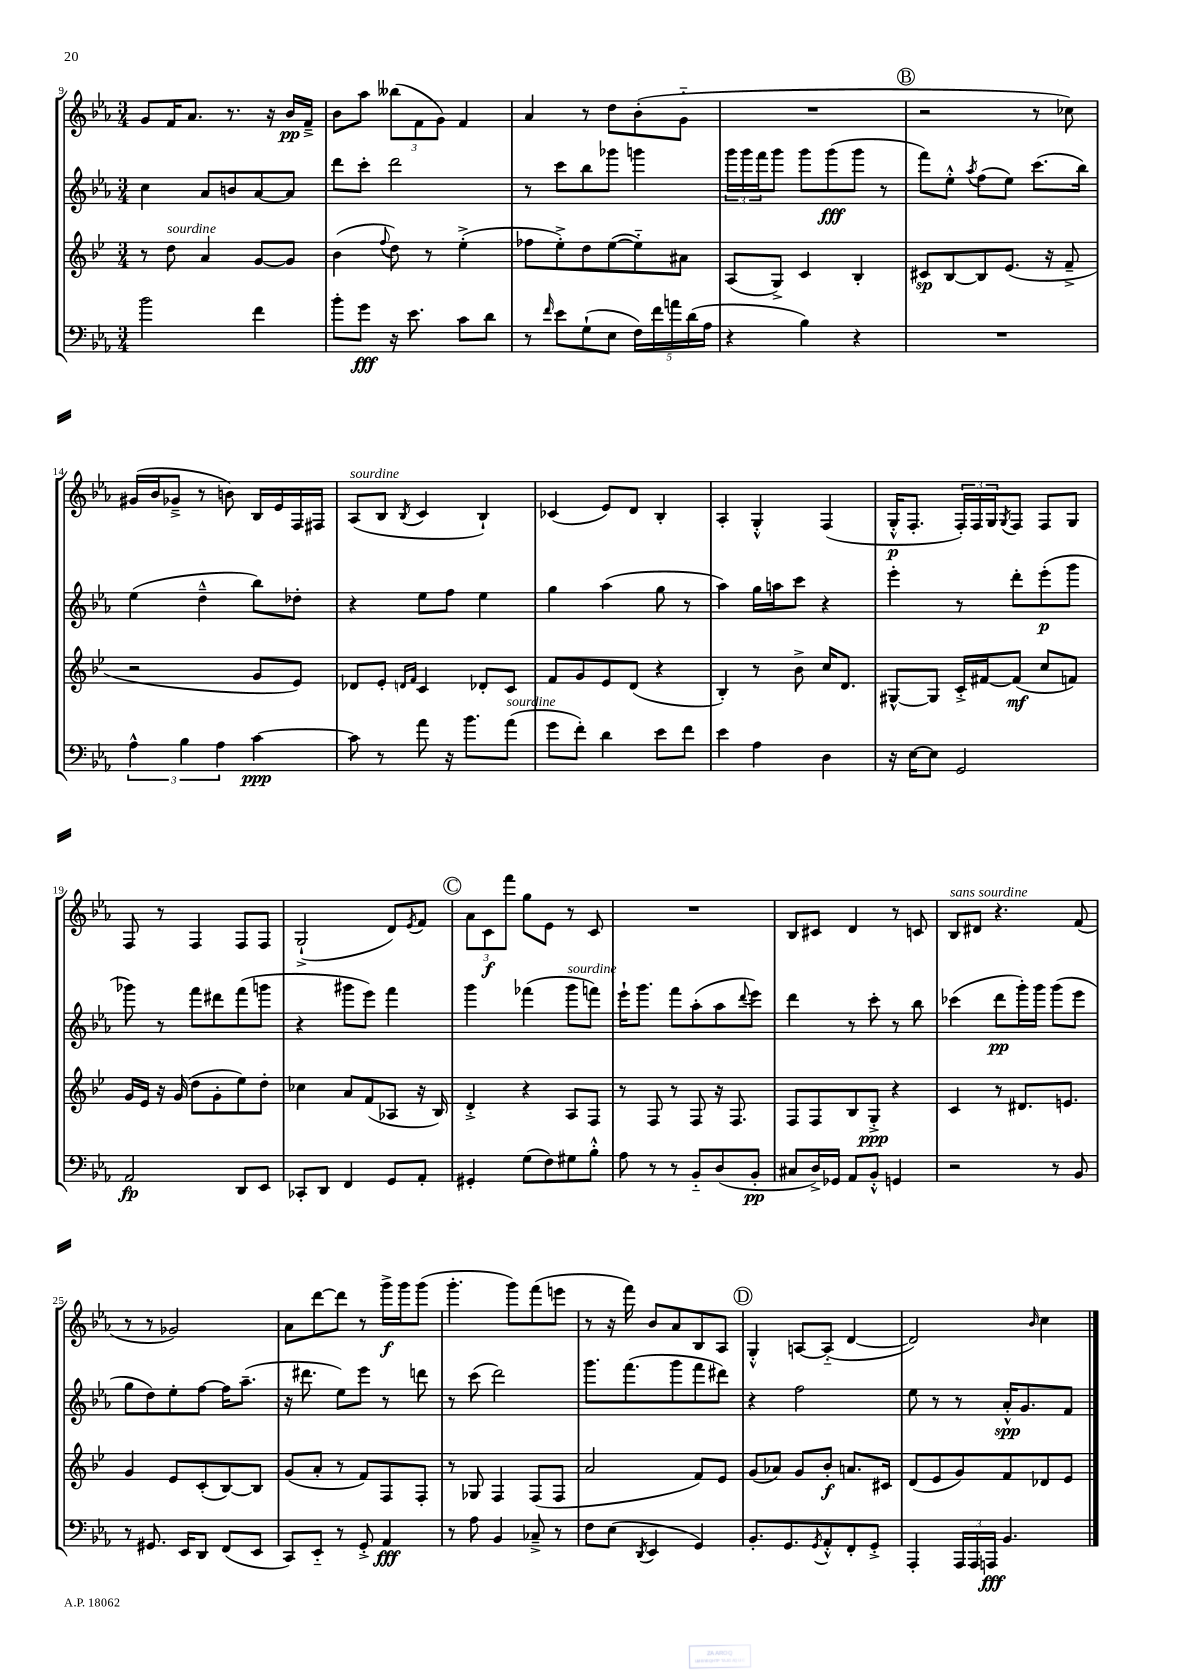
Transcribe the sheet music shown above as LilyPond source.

<<
\new StaffGroup <<
\new Staff = "s0" {
    \clef treble \key ees \major \numericTimeSignature \time 3/4
    g'8 f'16 aes'8. r8. r16 bes'16\pp f'16---> |
    bes'8 aes''8 \tuplet 3/2 { beses''8( f'8 g'8) } f'4 |
    aes'4 r8 d''8 bes'8-.( g'8-_ |
    R2. |
    \mark \markup { \circle "B" } r2 r8 ces''8) |
    gis'16( bes'16 ges'8---> r8 b'8) bes16 ees'16 f16 fis16 |
    aes8^\markup { \italic "sourdine" }( bes8 \acciaccatura { bes8 } c'4 bes4-!) |
    ces'4( ees'8) d'8 bes4-. |
    aes4-. g4-.-^ f4( |
    g16-.-^\p f8.-. \tuplet 3/2 { f16-.) f16 g16 } \acciaccatura { g8 } f8 f8 g8 |
    f8 r8 f4 f8 f8 |
    g2-!->( d'8) \acciaccatura { ees'8 } f'8 |
    \mark \markup { \circle "C" } \tuplet 3/2 { aes'8 c'8\f f'''8 } g''8 ees'8 r8 c'8 |
    R2. |
    bes8 cis'8 d'4 r8 c'8 |
    bes8^\markup { \italic "sans sourdine" } dis'8 r4. f'8( |
    r8 r8 ges'2) |
    aes'8 d'''8~ d'''8 r8 g'''16->\f g'''16 g'''8( |
    g'''4.-. g'''8) f'''8( e'''8 |
    r8 r16 f'''16) bes'8 aes'8 bes8 aes8 |
    \mark \markup { \circle "D" } g4-.-^ a8~ a8-_( d'4~ |
    d'2) \grace { bes'16 } c''4 \bar "|." |
}
\new Staff = "s1" {
    \clef treble \key ees \major \numericTimeSignature \time 3/4
    c''4 aes'8 b'8 aes'8~ aes'8 |
    d'''8 c'''8-. d'''2 |
    r8 c'''8 bes''8 ges'''8 g'''4 |
    \tuplet 3/2 { g'''16 g'''16 f'''16 } g'''8 g'''8 g'''8\fff( g'''8 r8 |
    \mark \markup { \circle "B" } f'''8) ees''8-.-^ \acciaccatura { aes''8 } f''8( ees''8) c'''8.( bes''16) |
    ees''4( d''4---^ bes''8) des''8-. |
    r4 ees''8 f''8 ees''4 |
    g''4 aes''4( g''8 r8 |
    aes''4) g''16 a''16 c'''8 r4 |
    ees'''4-. r8 d'''8-. ees'''8-.\p( g'''8 |
    ges'''8) r8 f'''8 dis'''8 f'''8( g'''8 |
    r4 gis'''8 ees'''8) f'''4 |
    \mark \markup { \circle "C" } g'''4 fes'''4( g'''8^\markup { \italic "sourdine" } f'''8) |
    ees'''16-! g'''8. f'''8 aes''8-.( aes''8 \appoggiatura { d'''8 } ees'''8) |
    d'''4 r8 c'''8-. r8 bes''8 |
    ces'''4( d'''8\pp g'''16-.) g'''16 g'''8( ees'''8 |
    g''8 d''8) ees''8-. f''8~ f''16 aes''8.--( |
    r16 dis'''8. ees''8) ees'''8 r8 d'''8 |
    r8 c'''8( d'''2) |
    g'''8. f'''8.( g'''8 f'''8 dis'''8) |
    \mark \markup { \circle "D" } r4 f''2 |
    ees''8 r8 r8 aes'16-.-^\spp g'8. f'8 \bar "|." |
}
\new Staff = "s2" {
    \clef treble \key bes \major \numericTimeSignature \time 3/4
    r8 d''8^\markup { \italic "sourdine" } a'4 g'8~ g'8 |
    bes'4( \appoggiatura { f''8 } d''8) r8 ees''4-.->( |
    fes''8 ees''8-.->) d''8 ees''8~( ees''8-_) ais'8 |
    a8( g8->) c'4 bes4-. |
    \mark \markup { \circle "B" } cis'8\sp bes8~ bes8 ees'8.( r16 f'8---> |
    r2 g'8 ees'8) |
    des'8 ees'8-. \grace { d'16 f'16 } c'4 des'8-. c'8 |
    f'8 g'8 ees'8 d'8( r4 |
    bes4-.) r8 bes'8-> c''16 d'8. |
    gis8~-^ gis8 c'16-.-> fis'16~ fis'8\mf( c''8 f'8) |
    g'16 ees'16 r16 g'16( d''8 g'8-. ees''8) d''8-. |
    ces''4 a'8 f'8( aes8 r16 bes16) |
    \mark \markup { \circle "C" } d'4-.-> r4 a8 f8 |
    r8 f8 r8 f8 r16 f8. |
    f8 f8 bes8 g8-.->\ppp r4 |
    c'4 r8 dis'8. e'8. |
    g'4 ees'8 c'8-.( bes8~) bes8 |
    g'8( a'8-. r8 f'8) f8 f8-. |
    r8 ges8 f4 f8( f8 |
    a'2 f'8) ees'8 |
    \mark \markup { \circle "D" } g'8( aes'8) g'8 bes'8-.\f a'8. cis'16 |
    d'8( ees'8 g'8) f'8 des'8 ees'8 \bar "|." |
}
\new Staff = "s3" {
    \clef bass \key ees \major \numericTimeSignature \time 3/4
    bes'2 f'4 |
    bes'8-. g'8\fff r16 ees'8. c'8 d'8 |
    r8 \grace { f'16 } ees'8 g8-!( ees8 \tuplet 5/4 { f16) f'16 a'16 d'16( aes16 } |
    r4 bes4) r4 |
    \mark \markup { \circle "B" } R2. |
    \tuplet 3/2 { aes4-^ bes4 aes4 } c'4~\ppp |
    c'8 r8 aes'8 r16 bes'8. aes'8^\markup { \italic "sourdine" }( |
    g'8 f'8-.) d'4 ees'8 f'8 |
    ees'4 aes4 d4 |
    r16 ees16~ ees8 g,2 |
    aes,2\fp d,8 ees,8 |
    ces,8-. d,8 f,4 g,8 aes,8-. |
    \mark \markup { \circle "C" } gis,4-. g8( f8) gis8 bes8-.-^ |
    aes8 r8 r8 bes,8-_ d8( bes,8-.\pp |
    cis8 d16->) ges,16 aes,8 bes,8-.-^ g,4 |
    r2 r8 bes,8 |
    r8 gis,8. ees,16 d,8 f,8( ees,8 |
    c,8) ees,8-_ r8 g,8-.-> aes,4\fff |
    r8 aes8 bes,4 ces8---> r8 |
    f8 ees8( \acciaccatura { d,8 } ees,4 g,4) |
    \mark \markup { \circle "D" } bes,8.-. g,8. \acciaccatura { g,8 } aes,8-.-^ f,8-. g,8-.-> |
    aes,,4-. \tuplet 3/2 { aes,,16 aes,,16 a,,16\fff } bes,4. \bar "|." |
}
>>
>>
\layout { \context { \Score currentBarNumber = #9 } }
